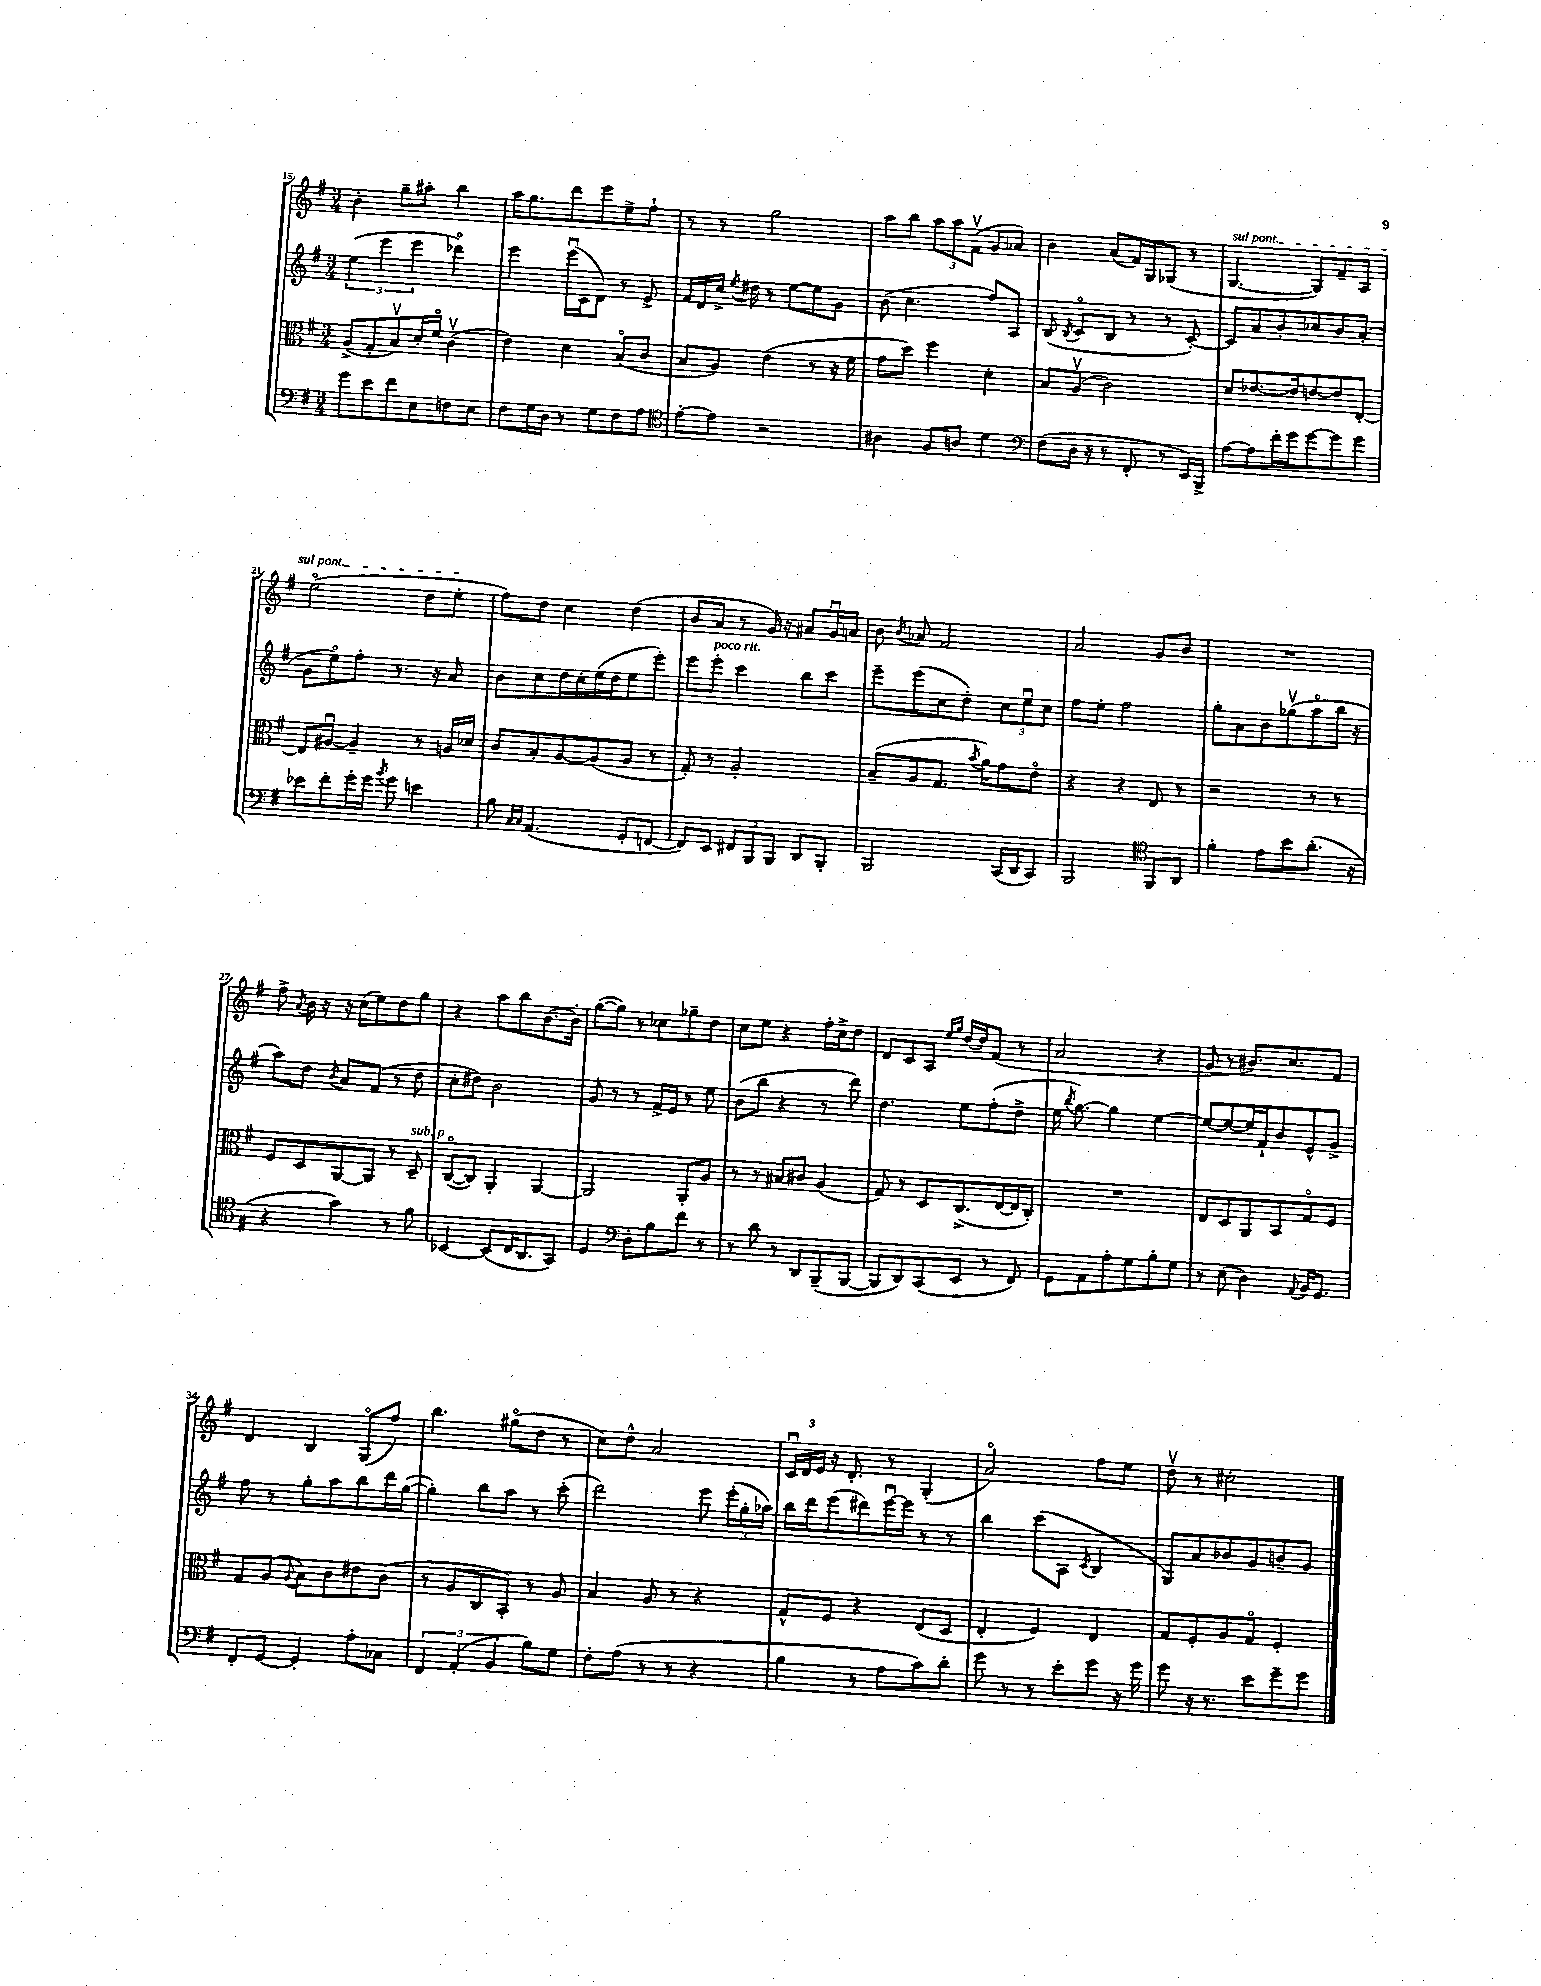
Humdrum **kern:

**kern	**kern	**kern	**kern
*staff4	*staff3	*staff2	*staff1
*clefF4	*clefC3	*clefG2	*clefG2
*k[f#]	*k[f#]	*k[f#]	*k[f#]
*M3/4	*M3/4	*M3/4	*M3/4
8g	(8A^	(6ee	4b'
8e	8G'	.	.
.	.	6eee	.
8f#	8Bv)	.	8gg~
.	.	6eee	.
8E	16d'	.	8aa#'
.	16f#o	.	.
8F	(4cv	4ddd-o)	4bb
8E	.	.	.
=	=	=	=
8F#	4e)	4eee	16aa
.	.	.	8.gg
16G	.	.	.
16D	.	.	.
8r	4d	(16eeeu	8ddd
.	.	16c	.
8G	.	8d)	8eee
8F#	(8Bo	8r	8ee^
8A	8c	8e^	8ff#`
=	=	=	=
*clefC4	*	*	*
[8e'	8B	16f#	8r
.	.	16d	.
8e]	8A)	16cc^	8r
.	.	8qee	.
.	.	16dd#	.
2r	(4e	8r	2gg
.	.	[8ee	.
.	8r	8ee]	.
.	16r	8g	.
.	16f#	.	.
=	=	=	=
4A#	8g	(8b	8aa
.	8dd)	4.cc	8bb
8F#	4ff#	.	12aa
.	.	.	12aa
8A	.	.	.
.	.	.	(12f#v
4d	4d'	8ff#)	8g
.	.	8A	8a-)
=	=	=	=
*clefF4	*	*	*
(8F#	8B	(8B	4b
.	.	8qB	.
16D	(8Av	8co	.
16r	.	.	.
8r	2c)	8B	(8a
8FF#'	.	8r	16f#)
.	.	.	16G
8r	.	8r	(8G-
16EE)	.	[8c')	8r
16BBB^	.	.	.
=	=	=	=
[8A	8d	8c]	[4.G
8A]	[8.e-	8a	.
16f#'	.	8b'	.
16g	16e-]	.	.
[8g	[8e	8cc-	8G])
8g]	8e]	8b	8f#~
8g	[8E'	(8a'	8A
=	=	=	=
8e-	8E]	8g	(2eeo
8f#'	[8A#u	8eeo)	.
16g'	4A#~]	8ff#'	.
16g	.	.	.
8qb	.	.	.
8g	.	8.r	.
4e	8r	.	8dd
.	.	16r	.
.	16A	8a	8ee'
.	16d-	.	.
=	=	=	=
8B	8c	8b	8ff#)
16qqC	.	.	.
16qqC	.	.	.
(4.AA	8B'	8cc	8dd
.	[8A	16dd	4cc
.	.	16cc'	.
.	(8A]	(16ee	.
.	.	16dd	.
8GG'	8A	8ee	(4dd
[8FF	8r	8eee')	.
=	=	=	=
8FF])	8G')	8eee	8b
8EE	8r	8eee'	8a
12FF#	2A'	4ccc	8r
12BBB	.	.	.
.	.	.	16g)
12BBB	.	.	.
.	.	.	16r
8DD	.	8bb	8a#
8BBB'	.	8ccc	16gu
.	.	.	16a
=	=	=	=
2BBB	(8B~	8eee~	8b
.	.	.	8qb
.	8A	(8eee	8a-
.	8.G	8cc	2f#
.	.	8dd')	.
.	8qb	.	.
.	16a)	.	.
(16CC	8g	12cc	.
16DD	.	.	.
.	.	12eeu	.
8CC)	8eo	.	.
.	.	12cc	.
=	=	=	=
2BBB	4r	8ff#	2a
.	.	8ee'	.
.	4r	2ff#	.
*clefC4	*	*	*
8FF#	8E	.	8g
8AA	8r	.	8b
=	=	=	=
4f#'	2r	8gg'	2.r
.	.	8a	.
8e	.	8b	.
8b	.	(8gg-v	.
(8.a'	8r	8aao	.
.	8r	16bb	.
16r	.	16r	.
=	=	=	=
4r	8F#	8aa)	8ff#^
.	.	.	8qa
.	8D	8dd	16b
.	.	.	16r
.	.	8qb	.
4g)	[8AA	8a	16r
.	.	.	(16cc
.	8AA]	(8f#	8ee)
8r	8r	8r	8dd
8f#	8D~	8dd	8gg
=	=	=	=
[4BB-	([8Co	8cc'	4r
.	8C])	8dd#)	.
(8BB-]	4AA'	2b	8aa
16C	.	.	8bb
8.AA	.	.	.
.	[4AA	.	[8.b
8GG)	.	.	.
.	.	.	16b']
=	=	=	=
4D	2AA]	8g	([8gg
.	.	8r	8gg])
*clefF4	*	*	*
8D'	.	8r	8r
8B	.	16f#^	8cc-
.	.	16e	.
8f#	8AA'	8r	8gg-~
8r	8A	8ee	8dd
=	=	=	=
8r	8r	(8b	8cc
8d	8r	8bb	8ee
8r	8B#	4r	4r
8DD	8c#	.	.
(8BBB~	(4A	8r	16ff#'
.	.	.	16cc^
[8BBB	.	8ddd)	8dd
=	=	=	=
8BBB]	8G)	4.dd	8d
8DD)	8r	.	8c
(8CC	8D	.	8A
.	.	.	16qqee
.	.	.	16qqgg
8EE	(8.C^	8ee	[16dd
.	.	.	16dd]
8r	.	(8ff#'	(8f#
.	[16E	.	.
8FF#)	16E]	8dd^	8r
.	16C')	.	.
=	=	=	=
8GG	2.r	16ee	2a
.	.	8qbb	.
.	.	[8.gg)	.
8AA	.	.	.
8A'	.	4gg]	.
8G	.	.	.
8B'	.	[4ee	4r
8G	.	.	.
=	=	=	=
8r	8E	8ee_	8g
(8E	8D	8ee_	8r
4D)	8AA	16ee]	8.b#)
.	.	16f#`	.
.	8BB	8b	.
.	.	.	8.cc
8qqAA	.	.	.
16BB	8Go	8e^^	.
8.GG	.	.	.
.	8F#	8g^	8f#
=	=	=	=
8FF#'	8G	8ff#	4d
[8GG	(8A	8r	.
.	8qqA	.	.
4GG']	8B)	8gg'	4B
.	8c	8aa	.
8A'	8e#	8bb	(8Go
8C-	(8c	16ddd	8ff#)
.	.	([16gg	.
=	=	=	=
6FF#	8r	4gg'])	4.bb
.	8A	.	.
(6AA'	.	.	.
.	8C	8bb	.
6BB	.	.	.
.	8BB')	8aa	(8gg#o
8B)	8r	8r	8dd
8G	8A	(8ccc'	8r
=	=	=	=
8F#'	4B	2ddd)	8cc)
(8A	.	.	8dd^^
8r	8A	.	2a
8r	8r	.	.
4r	4r	8eee	.
.	.	(24eee'	.
.	.	24gg'	.
.	.	24aa-)	.
=	=	=	=
4B	8G^^	16bb	24cu
.	.	.	24d
.	.	16ddd	.
.	.	.	24e
.	8F#	(8eee	16r
.	.	.	8.d'
8r	4r	8ddd#)	.
8A	.	[16eeeu	8r
.	.	16eee]	.
8c)	(8E	8r	(4G'
8d'	8D	8r	.
=	=	=	=
8g	4E'	4bb	2ao)
8r	.	.	.
8r	4F#)	(8ccc	.
8e'	.	8A	.
.	.	8qc	.
8g	4E	4B	8ff#
16r	.	.	8ee
16g	.	.	.
=	=	=	=
8g	8G	8G)	8ddv
16r	8F#'	8a	8r
8.r	.	.	.
.	8A	8b-	2cc#'
8e	8Go	8g	.
8g~	4F#'	8b~	.
8g	.	8g	.
==	==	==	==
*-	*-	*-	*-
